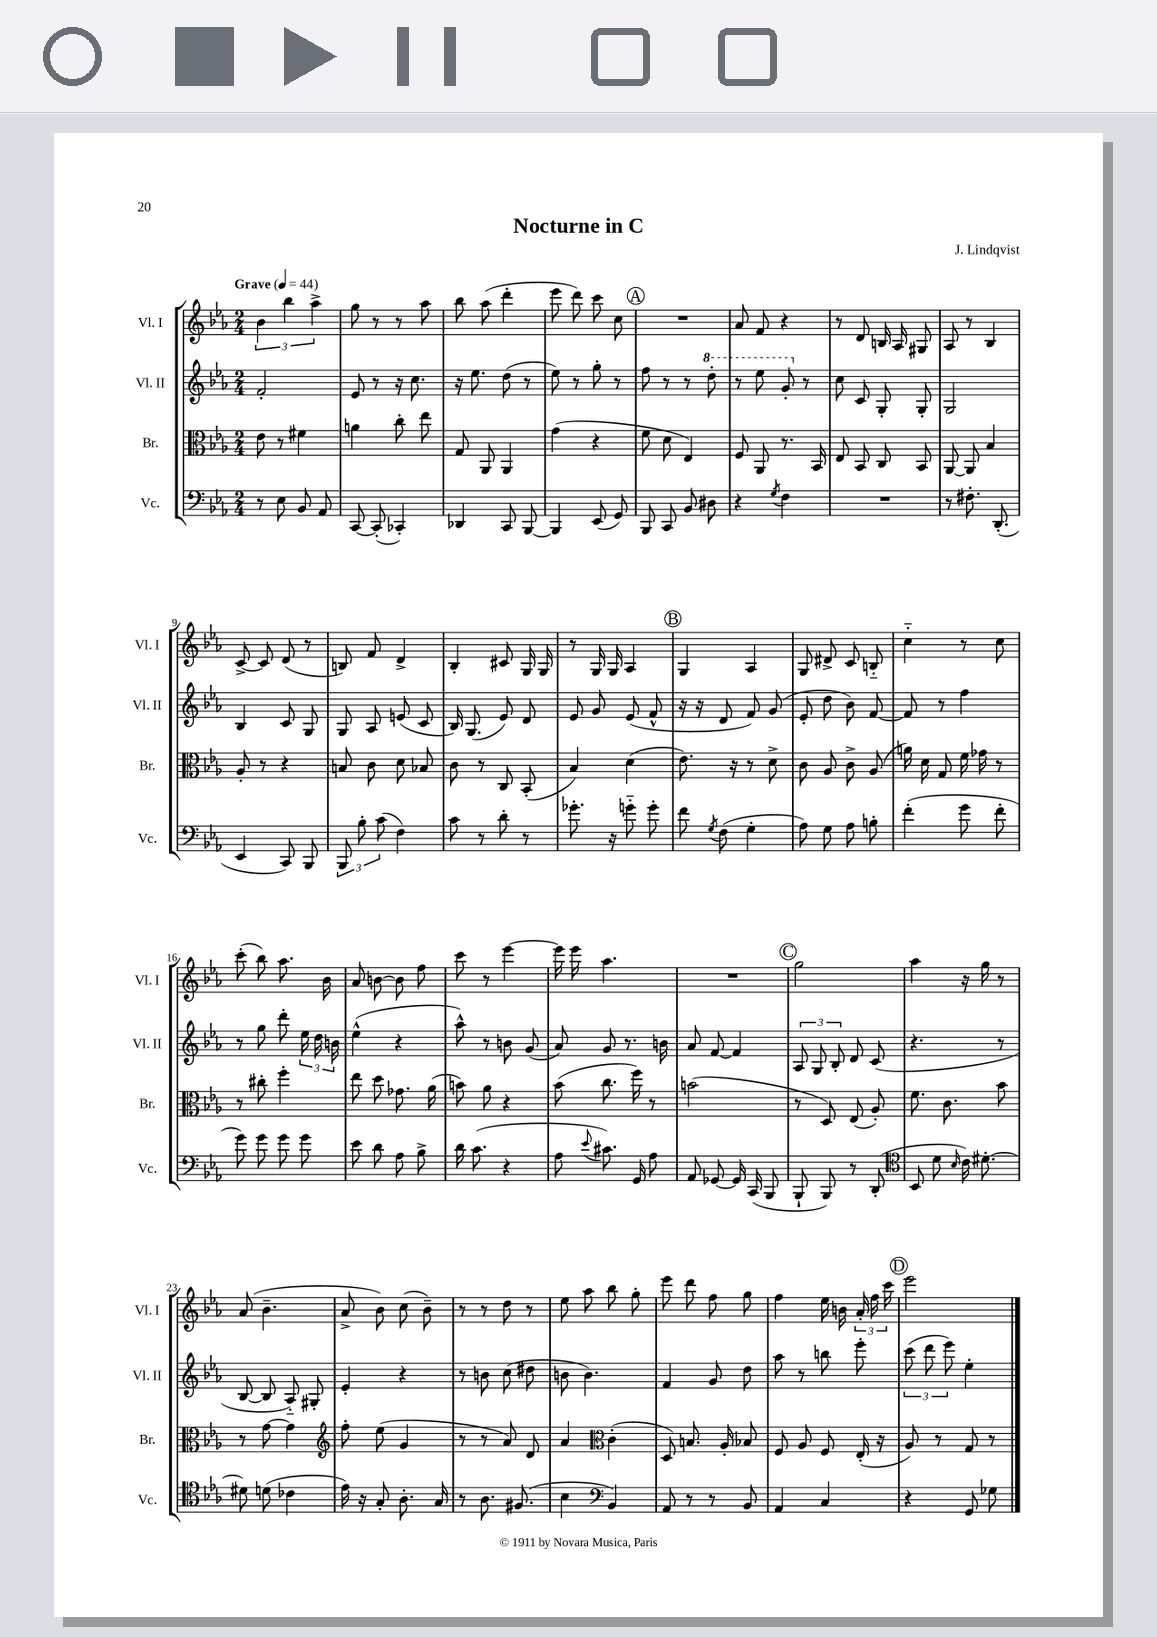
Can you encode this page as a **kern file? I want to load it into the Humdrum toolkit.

**kern	**kern	**kern	**kern
*staff4	*staff3	*staff2	*staff1
*clefF4	*clefC3	*clefG2	*clefG2
*k[b-e-a-]	*k[b-e-a-]	*k[b-e-a-]	*k[b-e-a-]
*M2/4	*M2/4	*M2/4	*M2/4
*MM44	*MM44	*MM44	*MM44
8r	8e-\	2f'/	6b-\
8E-\	8r	.	.
.	.	.	6bb-\
8BB-/	4f#\	.	.
.	.	.	6aa-^\
8AA-/	.	.	.
=	=	=	=
[8CC/	4a\	8e-/	8gg\
(8CC'/]	.	8r	8r
4CC-'/)	8cc'\	16r	8r
.	.	8.cc\	.
.	8ee-\	.	8aa-\
=	=	=	=
4DD-/	8G/	16r	8bb-\
.	.	8.ee-\	.
.	8AA-/	.	(8aa-\
8CC/	4AA-/	(8dd\	4ddd'\
[8BBB-/	.	8r	.
=	=	=	=
4BBB-/]	(4g\	8ee-\)	8eee-\
.	.	8r	8ddd\)
(8EE-/	4r	8gg'\	8ccc\
8GG/)	.	8r	8cc\
=	=	=	=
8BBB-/	8f\	8ff\	2r
8CC/	8d\	8r	.
8BB-/	4E-/)	8r	.
8D#\	.	8ddd'\	.
=	=	=	=
4r	8F/	8r	8a-/
.	8AA-/	8eee-\	8f/
8qG/	.	.	.
4F\	8.r	8gg'/	4r
.	.	8r	.
.	16BB-/	.	.
=	=	=	=
2r	8E-/	8cc\	8r
.	8BB-/	8c/	8d/
.	8C/	8G'/	16B/
.	.	.	16A-/
.	8BB-/	8G'/	8G#/
=	=	=	=
8r	[8AA-/	2G/	8A-/
8.F#'\	8AA-/]	.	8r
.	4B-/	.	4B-/
(8.DD'/	.	.	.
=	=	=	=
4EE-/	8A-'/	4B-/	[8c^/
.	8r	.	8c/]
8CC/)	4r	8c/	(8d/
8BBB-/	.	8G/	8r
=	=	=	=
12BBB-/	8B/	8G/	8B/)
12B-'\	.	.	.
.	8c\	8A-/	8f/
(12c\	.	.	.
4F\)	8d\	(8e/	4d^/
.	8B-/	8c/	.
=	=	=	=
8c\	8c\	16B-/)	4B-'/
.	.	(8.G/	.
8r	8r	.	.
8d'\	8C/	8e-/)	8c#/
8r	(8BB-'/	8d/	16G/
.	.	.	16G/
=	=	=	=
8.g-'\	4B-/)	8e-/	8r
.	.	8g/	16G/
16r	.	.	16G/
8g'~\	(4d\	(8e-/	4A-/
8g'\	.	8f^^/	.
=	=	=	=
8f\	8.e-\)	16r	4G/
.	.	16r	.
8qG/	.	.	.
(8F\	.	8d/	.
.	16r	.	.
4G'\	8r	8f/)	4A-/
.	8d^\	(8g/	.
=	=	=	=
8A-\)	8c\	8e-'/	8G/
8G\	8A-/	8dd\	8d#^/
8A-\	8c^\	8b-\)	8c/
8B'\	(8A-/	[8f/	8B'~/
=	=	=	=
(4f'\	16a\)	8f/]	4cc'~\
.	16d\	.	.
.	8G/	8r	.
8g\	16f\	4ff\	8r
.	16g-\	.	.
8f'\	8r	.	8cc\
=	=	=	=
8g\)	8r	8r	(8ccc'\
8g\	8cc#'\	8gg\	8bb-\)
8g\	4ff'\	8ddd'\	8.aa-\
8g\	.	24ee-\	.
.	.	24dd\	.
.	.	.	16b-\
.	.	24b\	.
=	=	=	=
8e-\	8ee-\	(4ee-^^\	8a-/
8d\	8dd\	.	[8b\
8A-\	8.g-\	4r	8b\]
8B-^\	.	.	8ff\
.	(16a-\	.	.
=	=	=	=
16d\	8b\)	8aa-^^\)	8ccc\
(8.c\	.	.	.
.	8a-\	8r	8r
4r	4r	8b\	[4eee-\
.	.	(8g/	.
=	=	=	=
8A-\	(8b-\	8a-/)	16eee-\]
.	.	.	16eee-\
8qqe-/	.	.	.
8.c#\)	8.cc\	8g/	4.aa-\
.	.	8.r	.
16GG/	16ff\)	.	.
8A-\	8r	.	.
.	.	16b\	.
=	=	=	=
8AA-/	(2b\	8a-/	2r
[8GG-/	.	[8f/	.
16GG-/]	.	4f/]	.
(16CC/	.	.	.
8BBB-/	.	.	.
=	=	=	=
8BBB-`/	8r	12A-/	2gg\
.	.	12G/	.
8BBB-/)	8D/)	.	.
.	.	12B-'/	.
8r	(8E-/	8d/	.
(8DD'/	8A-'/)	(8c/	.
=	=	=	=
*clefC4	*	*	*
8BB-/	8.f\	4.r	4aa-\
8d\	.	.	.
.	8.c\	.	.
16qqB-/	.	.	.
16c\)	.	.	16r
[8.d#'\	.	.	16gg\
.	8b-\	8r	8r
=	=	=	=
8d#\]	8r	[8B-/	(8a-/
(8d\	[8g\	8B-/]	4.b-~\
4c-\	4g\]	8A-'~/)	.
.	.	8G#'/	.
=	=	=	=
*	*clefG2	*	*
16e-\)	8ff'\	4e-'/	8a-^/
16r	.	.	.
8G'/	(8ee-\	.	8b-\)
8.A-'\	4g/	4r	(8cc\
.	.	.	8b-~\)
16G/	.	.	.
=	=	=	=
8r	8r	8r	8r
8.A-\	8r	8b\	8r
.	8a-/)	(8cc\	8dd\
(8.F#/	.	.	.
.	8d/	8dd#\	8r
=	=	=	=
4B-\	4a-/	8b\	8ee-\
.	.	4.b\)	8aa-\
*clefF4	*clefC3	*	*
4BB-/)	(4c'\	.	8bb-\
.	.	.	8gg'\
=	=	=	=
8AA-/	8D/)	4f/	8eee-\
8r	8.B/	.	8ddd\
8r	.	8g/	8ff\
.	16A-'/	.	.
8BB-/	8B-/	8dd\	8gg\
=	=	=	=
4AA-/	8F/	8aa-\	4ff\
.	8A-/	8r	.
4C/	8F/	8bb\	16ee-\
.	.	.	16b\
.	(16E-'/	8eee-'\	24a-'/
.	.	.	24ff\
.	16r	.	.
.	.	.	24ccc\
=	=	=	=
4r	8A-/)	(12ccc\	2eee-\
.	.	12ddd\	.
.	8r	.	.
.	.	12eee-\)	.
8GG/	8G/	4ee-'\	.
8G-\	8r	.	.
==	==	==	==
*-	*-	*-	*-
